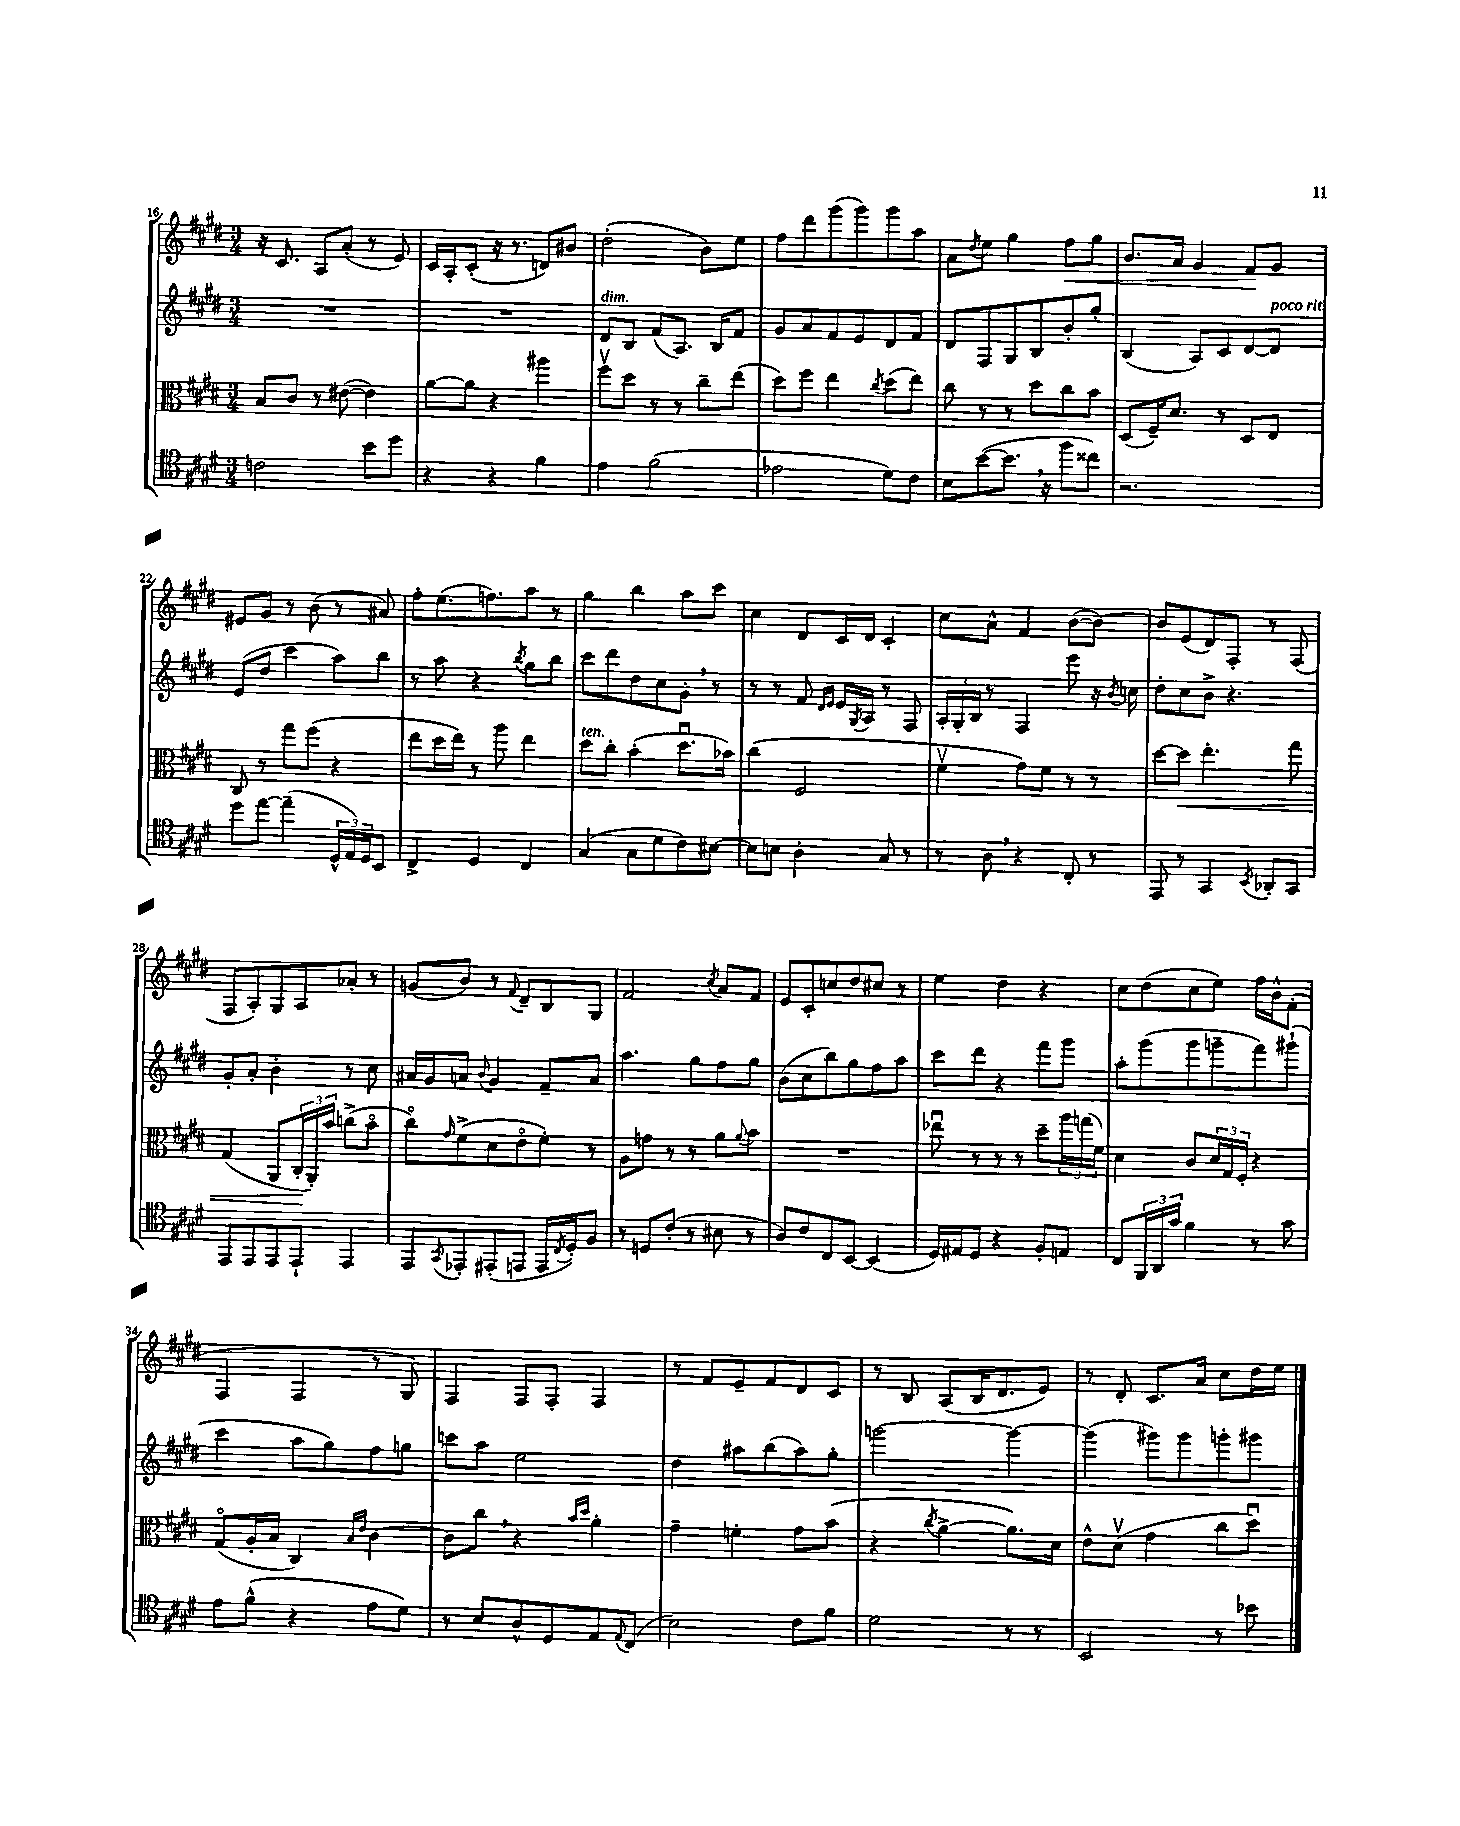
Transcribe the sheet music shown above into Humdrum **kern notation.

**kern	**kern	**kern	**kern
*staff4	*staff3	*staff2	*staff1
*clefC4	*clefC3	*clefG2	*clefG2
*k[f#c#g#d#]	*k[f#c#g#d#]	*k[f#c#g#d#]	*k[f#c#g#d#]
*M3/4	*M3/4	*M3/4	*M3/4
2c	8B	2.r	16r
.	.	.	8.c#
.	8c#	.	.
.	8r	.	8A
.	([8e#	.	(8a'
8b	4e#])	.	8r
8dd#	.	.	8e)
=	=	=	=
4r	[8a	2.r	16c#
.	.	.	16A'
.	8a]	.	(8c#'
4r	4r	.	16r
.	.	.	8.r
4f#	4aa#	.	8d)
.	.	.	8b#
=	=	=	=
4e	8ff#v	8d#	(2dd#'
.	8dd#	8B	.
(2f#	8r	(8f#	.
.	8r	8.A)	.
.	8cc#~	.	8b)
.	.	16B	.
.	(8ee	8f#	8ee
=	=	=	=
2e-	8dd#)	8g#	8ff#
.	8ff#	8a	8ddd#
.	4ee	8f#	(8ggg#
.	.	8e	8ggg#)
.	8qcc#	.	.
8d#)	(8dd#	8d#	8ggg#
8c#	8ee)	8f#	8aa
=	=	=	=
8B	8cc#	8d#	8a
.	.	.	8qdd#
([8b	8r	8F#	8ee
8.b]	8r	8G#	4gg#
.	8dd#	8B	.
16r	.	.	.
8ff#	8cc#	8b'	8ff#
8cc##)	8b	8gg#'	8gg#
=	=	=	=
2.r	(8D#	(4B	8.b
.	16F#~)	.	.
.	8.d#	.	16a
.	.	8A)	4g#
.	8r	8c#	.
.	8D#	[8d#	8f#
.	8E	8d#]	8g#
=	=	=	=
8dd#	8C#	(8e	8e#
[8ee	8r	8dd#	8g#
(4ee~]	8gg#	4ccc#	8r
.	(8ff#	.	(8b
24D#^^	4r	8aa)	8r
24E)	.	.	.
24D#	.	.	.
8BB	.	8bb	8a#)
=	=	=	=
4C#^	8ee	8r	8ff#'
.	16dd#	8aa	(8.ee
.	16ee)	.	.
4D#	8r	4r	.
.	.	.	8.ff)
.	8aa	.	.
.	.	8qbb	.
4C#	4ee	8gg#	8aa
.	.	8bb	8r
=	=	=	=
(4G#	8dd#	8ccc#	4gg#
.	8cc#'	8ddd#	.
8G#	(4b'	8dd#	4bb
8d#	.	8cc#	.
8c#)	8.dd#u	8g#'	8aa
[8B#	.	8r	8ccc#
.	16b-)	.	.
=	=	=	=
8B#]	(4cc#	8r	4cc#
8B	.	8r	.
4A'	2F#	8f#	8d#
.	.	16qqd#	.
.	.	16qqe	.
.	.	16e	16c#
.	.	8qG#	.
.	.	16A	16d#
8G#	.	8r	4c#'
8r	.	8F#	.
=	=	=	=
8r	4f#v	24A'	8cc#
.	.	24G#'	.
.	.	24B	.
8A	.	8r	8a^^
4r	8g#)	4F#	4f#
.	8f#	.	.
8C#'	8r	8eee	([8b
8r	8r	16r	8b_)
.	.	8qb	.
.	.	16cc	.
=	=	=	=
8EE	[8dd#	8dd#'	8b]
8r	8dd#]	8cc#	(8e
4GG#	4.ee'	8b^	8d#)
.	.	4.r	8F#'
8qBB	.	.	.
8AA-'	.	.	8r
8GG#	8gg#	.	(8F#
=	=	=	=
8EE	(4G#	8g#'	8F#
8EE	.	8a'	8A')
8EE	8AA	4b'	8G#
8EE`	24C#'	.	8A
.	24AA')	.	.
.	24b	.	.
4EE	(8cc^	8r	8a-'
.	8bo	8cc#	8r
=	=	=	=
8EE	8cc#o)	16a#	(8g
.	.	16g#	.
8qGG#	16qqg#	.	.
8EE-'	(8f#^	8a	8b)
.	.	8qqb	.
(8EE#'	8d#	4g#	8r
.	.	.	8qqf#
8EE	8eo	.	8d#~
16EE	8f#')	8f#~	8B
8qC#	.	.	.
16D#')	.	.	.
8F#	8r	8a	8G#
=	=	=	=
8r	8A	4.aa	2f#
8D	8g	.	.
(8c#'	8r	.	.
8r	8r	8gg#	.
.	.	.	8qcc#
8B#	8a	8ff#	8a
.	8qqa	.	.
8r	8b	8gg#	8f#
=	=	=	=
8A)	2.r	(8b	8e
8c#	.	8cc#	8c#'
8C#	.	8bb)	8cc
[8BB	.	8gg#	8dd#
(4BB]	.	8ff#	8cc#
.	.	8aa	8r
=	=	=	=
16D#)	8ee-u	8ccc#	4ee
16E#	.	.	.
8D#	8r	8ddd#	.
4r	8r	4r	4dd#
.	8r	.	.
8F#'	8dd#~	8fff#	4r
8E	24aa	8ggg#	.
.	(24gg	.	.
.	24f#)	.	.
=	=	=	=
8C#	4d#	8aa'	8cc#
24FF#	.	(8ggg#	(8dd#
24AA	.	.	.
24g#	.	.	.
4f#	8c#	8ggg#	8cc#
.	24d#	8ggg~	8ee)
.	24G#	.	.
.	24F#'	.	.
8r	4r	8fff#)	16ff#
.	.	.	16b^^
8g#	.	(8ggg#`	(8f#'
=	=	=	=
8e	(8G#o	4ccc#	4F#
(8f#^^	16A'	.	.
.	16B	.	.
4r	4C#)	8aa	4F#
.	.	8gg#)	.
.	16qqB	.	.
.	16qqe	.	.
8e	[4c#	8ff#	8r
8d#)	.	8gg	8G#)
=	=	=	=
8r	8c#]	8ccc	4F#
8B	8cc#	8aa	.
8A^^	4r	2ee	8F#
8D#	.	.	8F#'
.	16qqb	.	.
.	16qqdd#	.	.
8E	4a'	.	4F#
8qqE	.	.	.
(8C#	.	.	.
=	=	=	=
2B)	4g#~	4dd#	8r
.	.	.	8f#
.	4f'	8aa#	8e~
.	.	(8bb	8f#
8c#	8g#	8aa#)	8d#
8f#	(8b	8gg#'	8c#
=	=	=	=
2d#	4r	[2ggg	8r
.	.	.	8B
.	8qcc#	.	.
.	[4a^	.	(8A
.	.	.	16B
.	.	.	8.d#
8r	8.a])	4ggg_	.
8r	.	.	8e)
.	16d#	.	.
=	=	=	=
2BB	8e^^	(4ggg]	8r
.	(8d#v	.	8d#'
.	4g#	8ggg#)	8.c#
.	.	8ggg#	.
.	.	.	16a
8r	8cc#	8ggg'	8cc#
8b-	8dd#u)	8ggg#	16dd#
.	.	.	16ee
==	==	==	==
*-	*-	*-	*-
